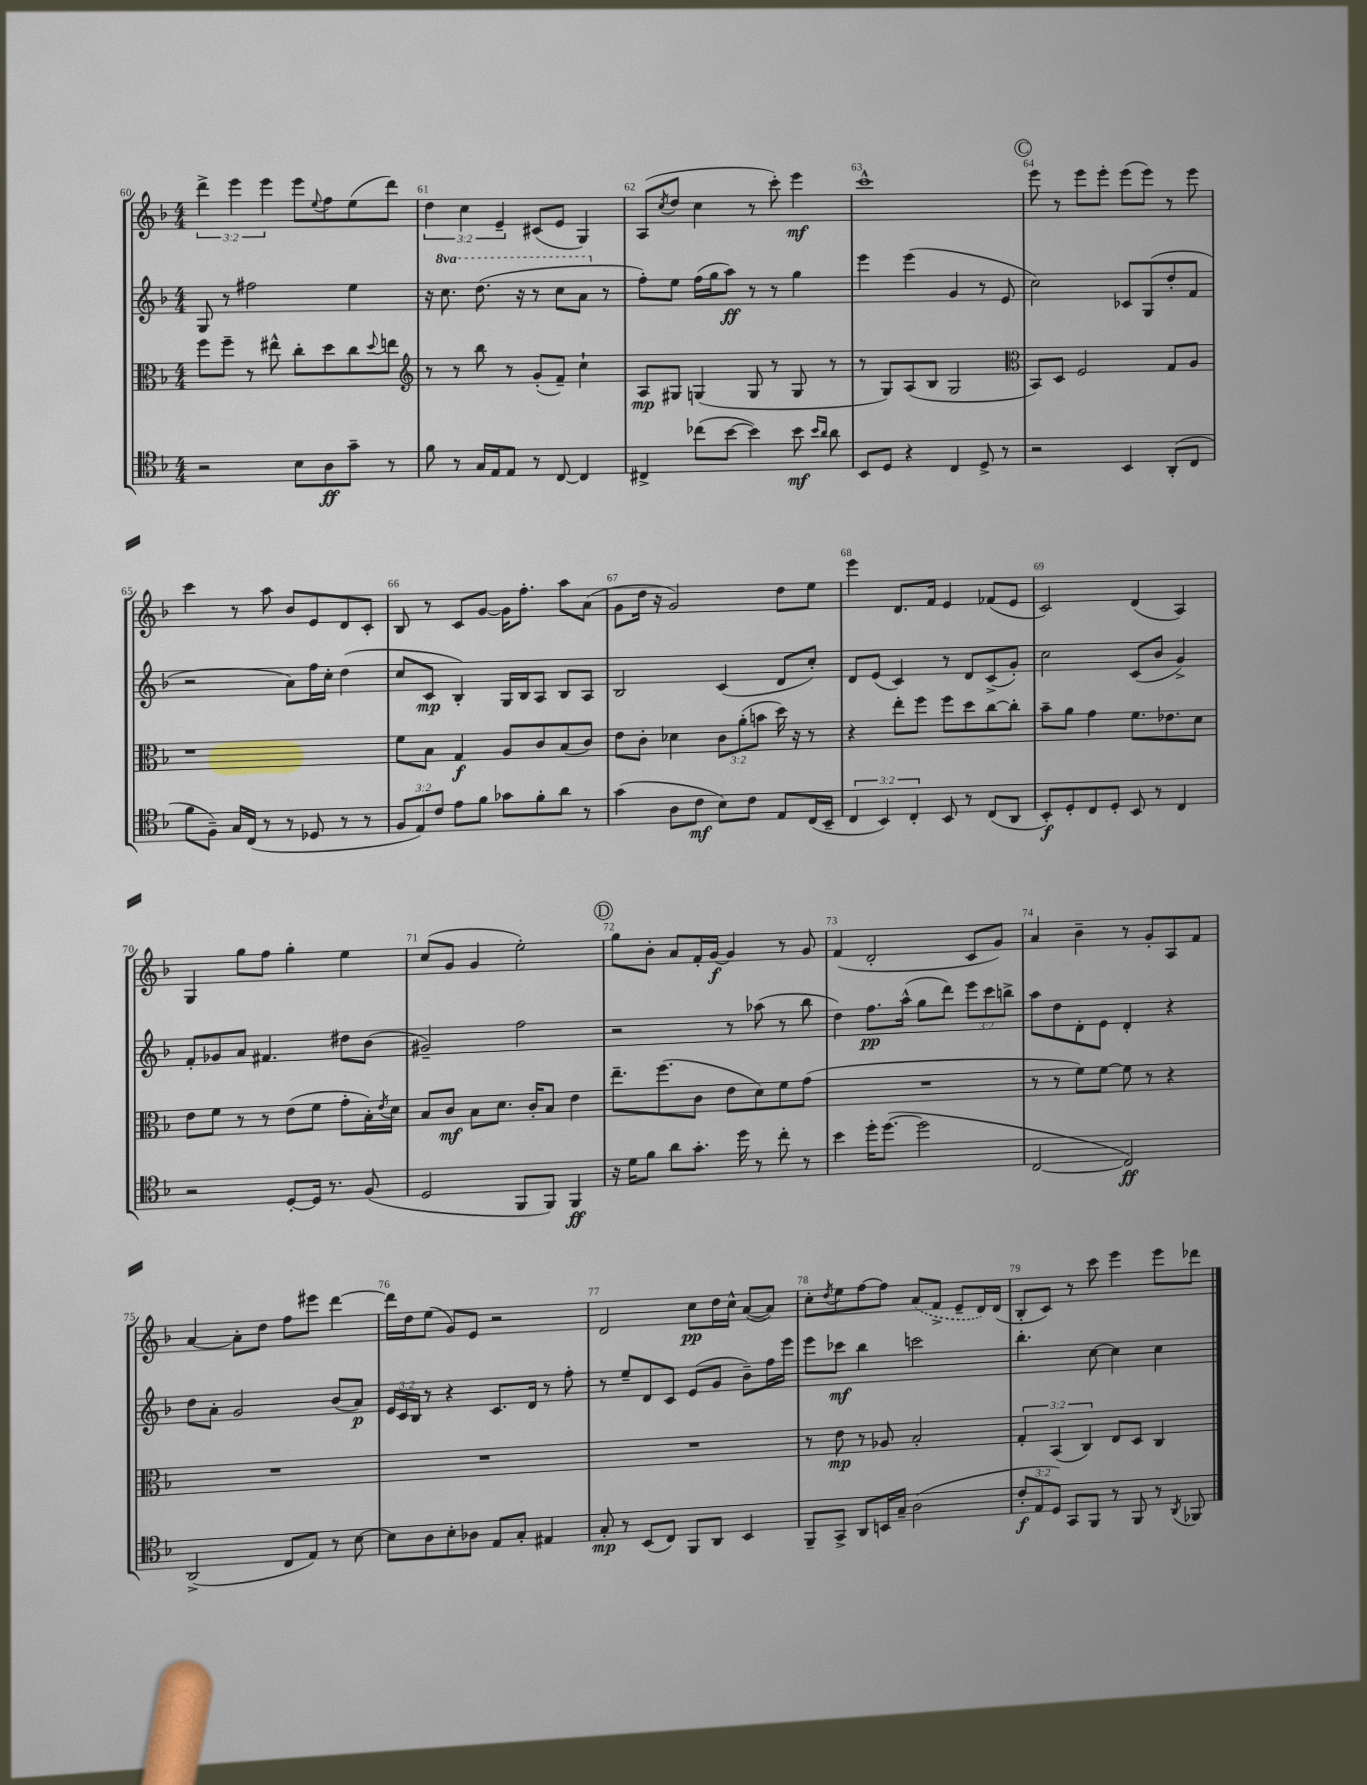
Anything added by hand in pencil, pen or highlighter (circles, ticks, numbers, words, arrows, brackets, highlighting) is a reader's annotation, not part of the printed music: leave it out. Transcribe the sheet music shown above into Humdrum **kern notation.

**kern	**dynam	**kern	**dynam	**kern	**dynam	**kern	**dynam
*part4	*part4	*part3	*part3	*part2	*part2	*part1	*part1
*staff4	*staff4	*staff3	*staff3	*staff2	*staff2	*staff1	*staff1
*clefC4	*	*clefC3	*	*clefG2	*	*clefG2	*
*k[b-]	*	*k[b-]	*	*k[b-]	*	*k[b-]	*
*M4/4	*	*M4/4	*	*M4/4	*	*M4/4	*
=60	=60	=60	=60	=60	=60	=60	=60
2r	.	8ff\L	.	8G/	.	6ddd^\	.
.	.	8ff~\J	.	8r	.	.	.
.	.	.	.	.	.	6eee\	.
.	.	8r	.	2ff#X\	.	.	.
.	.	.	.	.	.	6eee\	.
.	.	8ee#X^^\	.	.	.	.	.
8B-\L	.	8cc'\L	.	.	.	8eee\L	.
.	.	.	.	.	.	8qqee/	.
8A\	ff	8dd\	.	.	.	8ff\	.
8g~\J	.	8cc\	.	4ee\	.	(8ee\	.
.	.	8qqdd/	.	.	.	.	.
8r	.	8een\J	.	.	.	8ddd\J)	.
=61	=61	=61	=61	=61	=61	=61	=61
*	*	*clefG2	*	*	*	*	*
8f\	.	8r	.	16r	.	6dd\	.
*	*	*	*	*8va	*	*	*
.	.	.	.	8.ccc\	.	.	.
8r	.	8r	.	.	.	.	.
.	.	.	.	.	.	6cc\	.
16G/LL	.	8bb-\	.	(8.ddd\	.	.	.
16E/J	.	.	.	.	.	.	.
.	.	.	.	.	.	6e~/	.
8E/J	.	8r	.	.	.	.	.
.	.	.	.	16r	.	.	.
8r	.	(8g'/L	.	8r	.	(8c#X/L	.
[8C/	.	8f~/J)	.	8ccc\L	.	8e/J	.
4C/]	.	4cc`\	.	8aa\J	.	4G/)	.
*	*	*	*	*X8va	*	*	*
.	.	.	.	8r	.	.	.
=62	=62	=62	=62	=62	=62	=62	=62
4C#X^/	.	8A/L	mp	8ff'\L)	.	(8A/L	.
.	.	.	.	.	.	8qcc/	.
.	.	8G#X/J	.	8ee\J	.	8dd/J	.
(8cc-X\L	.	(4Gn/	.	(16ff\LL	.	4cc\	.
.	.	.	.	16gg\J	.	.	.
[8b-\J	.	.	.	8aa\J)	ff	.	.
4b-\])	.	8G/	.	8r	.	8r	.
.	.	8r	.	8r	.	8ccc'\)	.
8b-\	mf	8G/	.	4gg\	.	4eee\	mf
16qqb-/LL	.	.	.	.	.	.	.
16qqa/JJ	.	.	.	.	.	.	.
8a\	.	8r	.	.	.	.	.
=63	=63	=63	=63	=63	=63	=63	=63
8BB-/L	.	8r	.	4eee\	.	1ccc^^	.
8D/J	.	8G/L)	.	.	.	.	.
4r	.	(8A/	.	(4eee\	.	.	.
.	.	8B-/J	.	.	.	.	.
4C/	.	2G/	.	4g/	.	.	.
8D^/	.	.	.	8r	.	.	.
8r	.	.	.	8e/	.	.	.
!!LO:REH:place=s1:t=C
=64	=64	=64	=64	=64	=64	=64	=64
*	*	*clefC3	*	*	*	*	*
2r	.	8BB-/L)	.	2cc\)	.	8eee\	.
.	.	8D/J	.	.	.	8r	.
.	.	2F/	.	.	.	8eee\L	.
.	.	.	.	.	.	8eee'\J	.
4BB-/	.	.	.	8c-X/L	.	(8eee\L	.
.	.	.	.	(8G/	.	8eee\J)	.
(8AA'/L	.	8G/L	.	8dd'/	.	8r	.
8C/J	.	8A/J	.	8f/J	.	8eee\	.
!!LO:LB:g=z
=65	=65	=65	=65	=65	=65	=65	=65
8f\L	.	1r	.	2r	.	4ccc\	.
8F~\J)	.	.	.	.	.	.	.
16G/LL	.	.	.	.	.	8r	.
(16C/JJ	.	.	.	.	.	.	.
8r	.	.	.	.	.	8aa\	.
8r	.	.	.	8a\L)	.	8b-/L	.
8D-X/	.	.	.	16ff\L	.	8e/	.
.	.	.	.	16cc'\JJ	.	.	.
8r	.	.	.	(4dd\	.	8d/	.
8r	.	.	.	.	.	8c'/J	.
=66	=66	=66	=66	=66	=66	=66	=66
12F/L	.	8f\L	.	8cc/L	.	8B-/	.
12E/)	.	.	.	.	.	.	.
.	.	8B-\J	.	8c/J	mp	8r	.
12c/J	.	.	.	.	.	.	.
8e\L	.	4G/	f	4B-'/)	.	8c/L	.
8f\J	.	.	.	.	.	[8g/J	.
8g-X\L	.	8A/L	.	16G/LL	.	16g\KL]	.
.	.	.	.	16B-/J	.	8.ff'\J	.
8f'\	.	8c/	.	8A/J	.	.	.
8a\J	.	(8B-/	.	8B-/L	.	8aa\L	.
8r	.	8c/J)	.	8A/J	.	(8a\J	.
=67	=67	=67	=67	=67	=67	=67	=67
(4g\	.	8e\L	.	2B-/	.	8g\L	.
.	.	8c'\J	.	.	.	16dd\Jk	.
.	.	.	.	.	.	16r	.
8A\L	.	4d-X\	.	.	.	2g/)	.
8c\J	mf	.	.	.	.	.	.
8B-\L)	.	12c\L	.	(4c/	.	.	.
.	.	(12a'\	.	.	.	.	.
8c\J	.	.	.	.	.	.	.
.	.	12bn\J	.	.	.	.	.
8E/L	.	16dd\)	.	8d/L	.	8dd\L	.
.	.	16r	.	.	.	.	.
(16C/L	.	8r	.	8cc'/J)	.	8ee\J	.
16BB-~/JJ	.	.	.	.	.	.	.
=68	=68	=68	=68	=68	=68	=68	=68
6C/	.	4r	.	8d/L	.	4eee\	.
.	.	.	.	(8e/J	.	.	.
6BB-/)	.	.	.	.	.	.	.
.	.	8ee'\L	.	4c/)	.	8.d/L	.
6C'/	.	.	.	.	.	.	.
.	.	8ff\J	.	.	.	.	.
.	.	.	.	.	.	16f/Jk	.
8BB-/	.	8ff\L	.	8r	.	4e/	.
8r	.	8dd\	.	8d/L	.	.	.
(8C/L	.	[8cc\	.	(8c^/	.	(8f-X/L	.
8AA/J	.	8cc'\J]	.	8g'/J)	.	8e/J	.
=69	=69	=69	=69	=69	=69	=69	=69
8BB-'/L)	f	8b-~\L	.	2cc\	.	2c/)	.
8D'/	.	8a\J	.	.	.	.	.
8C/	.	4g\	.	.	.	.	.
8D'/J	.	.	.	.	.	.	.
8BB-/	.	8.f\L	.	(8c/L	.	(4d/	.
8r	.	.	.	8b-/J	.	.	.
.	.	8.e-X\	.	.	.	.	.
4C/	.	.	.	4g^/)	.	4A/)	.
.	.	8d\J	.	.	.	.	.
!!LO:LB:g=z
=70	=70	=70	=70	=70	=70	=70	=70
2r	.	8e\L	.	8f'/L	.	4G/	.
.	.	8f\J	.	8g-X/	.	.	.
.	.	8r	.	8a/J	.	8gg\L	.
.	.	8r	.	4.f#X/	.	8ff\J	.
[8D'/L	.	(8e\L	.	.	.	4gg'\	.
16D/Jk]	.	8f\J	.	.	.	.	.
8.r	.	.	.	.	.	.	.
.	.	8g'\L	.	8dd#X\L	.	4ee\	.
(8F/	.	16B-'\L)	.	(8b-\J	.	.	.
.	.	8qe/	.	.	.	.	.
.	.	16d\JJ	.	.	.	.	.
=71	=71	=71	=71	=71	=71	=71	=71
2D/	.	8B-/L	.	2g#X~/)	.	(8cc/L	.
.	.	8c/J	mf	.	.	8g/J	.
.	.	8B-\L	.	.	.	4g/	.
.	.	8.d\J	.	.	.	.	.
8FF/L	.	.	.	2ff\	.	2ee'\)	.
.	.	16c'/KL	.	.	.	.	.
8FF/J)	.	8B-/J	.	.	.	.	.
4FF/	ff	4e\	.	.	.	.	.
!!LO:REH:place=s1:t=D
=72	=72	=72	=72	=72	=72	=72	=72
16r	.	8.ee~\L	.	2r	.	8gg\L	.
16d\KL	.	.	.	.	.	.	.
8f\J	.	.	.	.	.	8b-'\J	.
.	.	(8.ff\	.	.	.	.	.
8a\L	.	.	.	.	.	8a/L	.
8.g'\J	.	8c\J	.	.	.	16f'/L	.
.	.	.	.	.	.	[16g/JJ	f
.	.	8e\L	.	8r	.	4g/]	.
16dd\	.	.	.	.	.	.	.
8r	.	8d\)	.	(8aa-X\	.	.	.
8cc'\	.	8f\	.	8r	.	8r	.
8r	.	(8g\J	.	8bb-\	.	8g/	.
=73	=73	=73	=73	=73	=73	=73	=73
4b-\	.	1r	.	4dd\)	.	(4f/	.
16dd'\KL	.	.	.	8.ff\L	pp	2d'/	.
([8.dd\J	.	.	.	.	.	.	.
.	.	.	.	(16aa^^\Jk	.	.	.
2dd\]	.	.	.	8gg\L	.	.	.
.	.	.	.	8ddd\J)	.	.	.
.	.	.	.	12eee\L	.	8c/L	.
.	.	.	.	12ccc\	.	.	.
.	.	.	.	.	.	8g/J)	.
.	.	.	.	12bbn^\J	.	.	.
=74	=74	=74	=74	=74	=74	=74	=74
[2C/	.	8r	.	8aa\L	.	4a/	.
.	.	8r	.	8dd\	.	.	.
.	.	8f\L)	.	8d'\	.	4b-~\	.
.	.	[8f\J	.	8e\J	.	.	.
2C/])	ff	8f\]	.	4d'/	.	8r	.
.	.	8r	.	.	.	8g'/L	.
.	.	4r	.	4r	.	8A/	.
.	.	.	.	.	.	8f/J	.
!!LO:LB:g=z
=75	=75	=75	=75	=75	=75	=75	=75
(2AA^/	.	1r	.	8dd\L	.	[4a/	.
.	.	.	.	8a'\J	.	.	.
.	.	.	.	2g/	.	8a'\L]	.
.	.	.	.	.	.	8dd\J	.
8C/L	.	.	.	.	.	8ff\L	.
8E/J)	.	.	.	.	.	8eee#X\J	.
8r	.	.	.	(8b-/L	.	[4ddd\	.
[8B-\	.	.	.	8a/J)	p	.	.
=76	=76	=76	=76	=76	=76	=76	=76
8B-\L]	.	1r	.	24e/LL	.	16ddd\LL]	.
.	.	.	.	24c/	.	.	.
.	.	.	.	.	.	16dd\J	.
.	.	.	.	24B-/JJ	.	.	.
8A\	.	.	.	8r	.	(8ee\J	.
8B-'\	.	.	.	4r	.	8g/L)	.
8A-X\J	.	.	.	.	.	8e/J	.
8E/L	.	.	.	8.c/L	.	2r	.
8G'/J	.	.	.	.	.	.	.
.	.	.	.	16d/Jk	.	.	.
4E#X/	.	.	.	8r	.	.	.
.	.	.	.	8ff'\	.	.	.
=77	=77	=77	=77	=77	=77	=77	=77
8G'/	mp	1r	.	8r	.	2d/	.
8r	.	.	.	8ee~/L	.	.	.
(8BB-/L	.	.	.	8d/	.	.	.
8C/J)	.	.	.	8c/J	.	.	.
8FF/L	.	.	.	(8e/L	.	8cc\L	pp
8AA/J	.	.	.	8g/J	.	16dd\L	.
.	.	.	.	.	.	16cc^^\JJ	.
4BB-/	.	.	.	8b-~\L)	.	([8a/L	.
.	.	.	.	16ff\L	.	8a/J])	.
.	.	.	.	16eee\JJ	.	.	.
=78	=78	=78	=78	=78	=78	=78	=78
8FF~/L	.	8r	.	8eee\L	.	8cc'\L	.
.	.	.	.	.	.	8qdd/	.
8GG^/J	.	8e\	mp	8ccc-X\J	mf	8ee\	.
8AA/L	.	8r	.	4bb-\	.	[8ff\	.
16BBn/L	.	8A-X/	.	.	.	8ff\J]	.
16G~/JJ	.	.	.	.	.	.	.
(2A\	.	2B-'/	.	2cccn\	.	(8a/L	.
.	.	.	.	.	.	8f^/J	.
.	.	.	.	.	.	8e~/L	.
.	.	.	.	.	.	16d/L)	.
.	.	.	.	.	.	(16d/JJ	.
=79	=79	=79	=79	=79	=79	=79	=79
12c'/L	f	6G'/	.	4.bb-'\	.	8B-'/L	.
12E/	.	.	.	.	.	.	.
.	.	.	.	.	.	8c/J)	.
12D/J)	.	(6BB-/	.	.	.	.	.
8GG/L	.	.	.	.	.	8r	.
.	.	6C/)	.	.	.	.	.
8FF/J	.	.	.	[8cc\	.	8ccc\	.
8r	.	8E/L	.	4cc\]	.	4eee\	.
8FF/	.	8D/J	.	.	.	.	.
8r	.	4C/	.	4cc\	.	8eee\L	.
8qAA/	.	.	.	.	.	.	.
8FF-X/	.	.	.	.	.	8ddd-X\J	.
==	==	==	==	==	==	==	==
*-	*-	*-	*-	*-	*-	*-	*-
